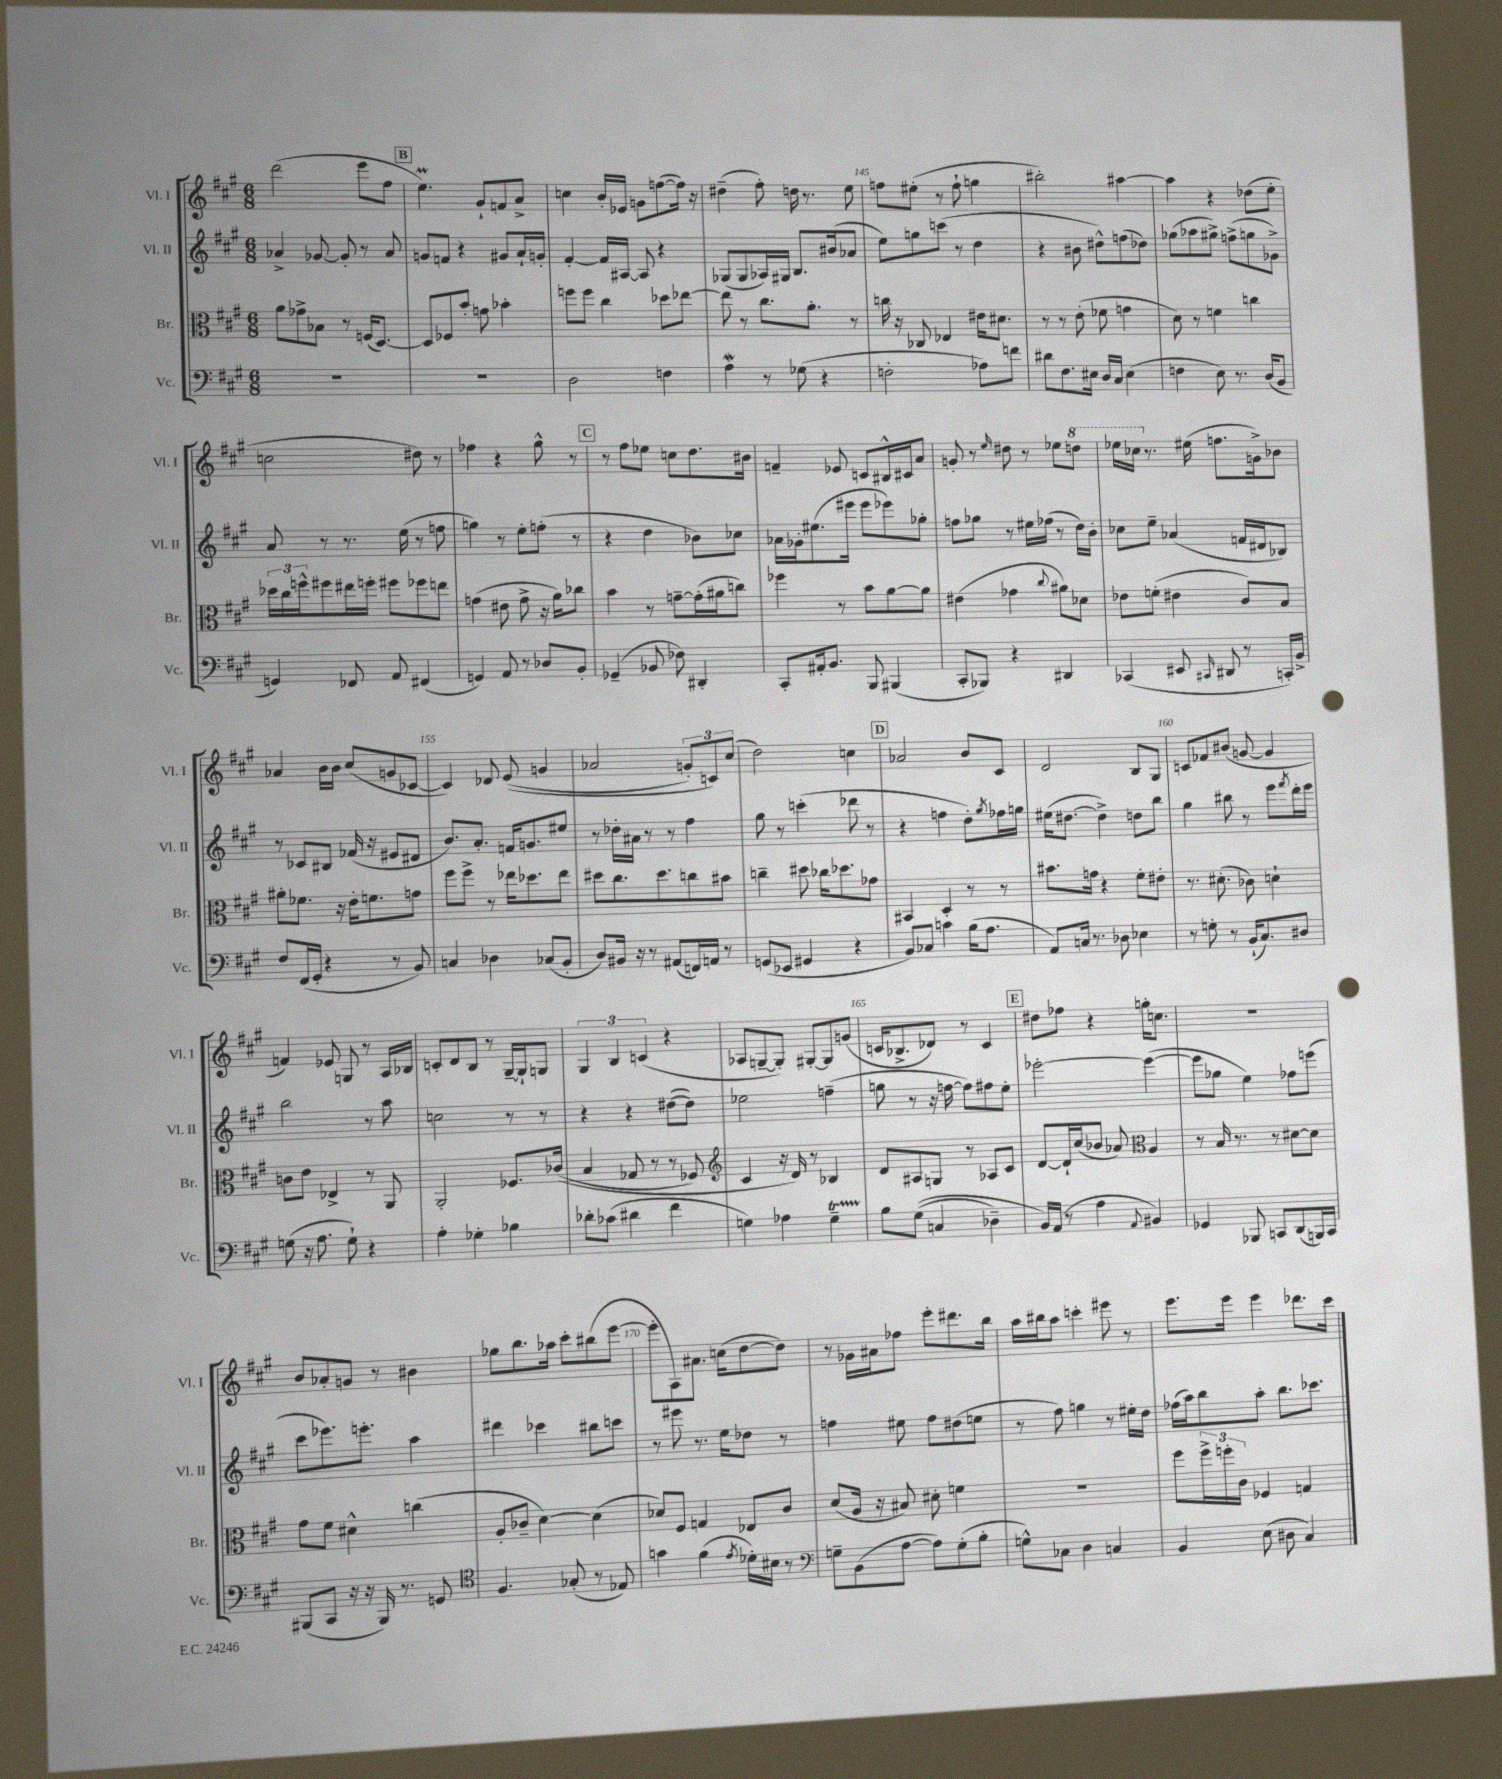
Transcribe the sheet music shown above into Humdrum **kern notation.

**kern	**kern	**kern	**kern
*staff4	*staff3	*staff2	*staff1
*clefF4	*clefC3	*clefG2	*clefG2
*k[f#c#g#]	*k[f#c#g#]	*k[f#c#g#]	*k[f#c#g#]
*M6/8	*M6/8	*M6/8	*M6/8
2.r	8a	4a-^	(2ddd
.	8g-^	.	.
.	8B-	[8g-	.
.	8r	8g-']	.
.	(16F	8r	8eee
.	[8.D)	.	.
.	.	8a-	8ff#
=	=	=	=
2.r	8D]	8g	4.ee)
.	8F-	8f	.
.	8b'	4r	.
.	8g	.	8g#`
.	4b-'	8g#	8f
.	.	16a`	8a^
.	.	16g'	.
=	=	=	=
2D	8ff	[4f#'	4cc
.	8ff	.	.
.	4cc#	16f#]	16b'
.	.	[16A#	16e-
.	.	8A#]	8g
4F	8dd-	4r	([8ff
.	[8ee-	.	16ff])
.	.	.	16r
=	=	=	=
4A	8ee-]	(8G-	(4dd#~
.	8r	8G-	.
8r	8.cc#	16A-)	8ff#')
.	.	16G#	.
(8G-	.	8.B	16dd
.	8.a'	.	8.r
4r	.	.	.
.	.	(16b#	.
.	8r	8a-	8ee
=	=	=	=
2F'	16cc	8ee)	8ff
.	16r	.	.
.	8C-	8gg	(8ee#'
.	4E-	(8ccc	8r
.	.	8r	8ff`
8A-)	16e#	4dd	4gg
.	8.d#	.	.
8f	.	.	.
=	=	=	=
8d#	8r	4r	2bb#')
8.F#	8r	.	.
.	(8e'	8b#	.
16E#	.	.	.
16D	8f-	8dd#^^)	.
16C#	.	.	.
(4E#	4g	(8ff	[4aa#
.	.	8dd-)	.
=	=	=	=
4F	8d)	(8gg-	4aa#]
.	8r	8aa-	.
8E)	4f	8gg#^)	4r
8.r	.	(8ff^	.
.	4cc	8gg	(8dd-
(16D	.	.	.
8BB	.	8g-^)	8ee'
=	=	=	=
4GG)	24dd-	8a	2cc
.	24cc#	.	.
.	24ff^^	.	.
.	8ff#	8r	.
8FF-	16ee#	8.r	.
.	16ff'	.	.
8AA	8ff#	.	.
.	.	(16ee	.
(4FF#	8ff-	8r	8dd#)
.	8ee	8ff	8r
=	=	=	=
4GG)	(4g	4gg)	4ff-
8AA	8e#	8r	4r
8r	8g^	8ee'	.
8D-	16r	(8ff'	8gg#^^
.	16a)	.	.
8BB'	8cc-	8r	8r
=	=	=	=
(4GG-~	4b	4r	8r
.	.	.	8ff#
8BB-	8r	4dd	8ee-
8F-)	[8g~	.	8cc
4DD#'	(16g']	8b-)	8.dd
.	16a#	.	.
.	8cc)	8cc-	.
.	.	.	16b#
=	=	=	=
8CC#'	4ff-	16a-	4f~
.	.	16g-'	.
16AA#'	.	(8.ee#	.
8.BB	.	.	.
.	8r	.	8e-
.	.	16eee#	.
8BBB	8b	8eee#	8c
(4BBB#	[8a	8eee-)	16B#^^
.	.	.	16c#
.	8a]	8gg-'	8a
=	=	=	=
8CC#'	(4e#	8ff	8g'
8BBB-)	.	8gg-	8r
.	.	.	16qqee
4r	4g-	8r	8dd#
.	.	16ee#	8r
.	.	(16ff-	.
.	8qqcc#	.	.
4DD#	8a#)	8r	8ee-
.	8d-	16dd)	8ddd
.	.	16b'	.
=	=	=	=
(4CC-	8e-	8cc-	16eee-
.	.	.	16ccc-
.	(8f'	8ee~	8.r
8EE#	4e#	(4a-	.
.	.	.	(16ee#
16qqCC#	.	.	.
8DD#	.	.	8.ff
8r	8c#)	16f	.
.	.	16d#	16g^)
16CC')	8B	8B-)	8b-
16BB^	.	.	.
=	=	=	=
8F#	8a#'	8r	4a-
(16FF#	8.f-	8c-	.
16GG#'	.	.	.
4r	.	8B#	16b
.	16r	.	16b
.	16e'	(16f-	(8cc#
.	8.f	16r	.
8r	.	8e#	8g
8BB)	8g	8d#	[8c-
=	=	=	=
4C	8ff#	8.b)	4c-])
.	8ff#^	.	.
.	.	8.a'	.
4D-	8r	.	8d-
.	16ee-	16f	&((8e
.	8.dd-	8.g	.
(8C-	.	.	4g
8BB'	8ee-	8ee#	.
=	=	=	=
8D)	8dd#	8r	2a-
16BB#	8.cc#	16dd-'	.
16r	.	16a#	.
8r	.	8r	.
.	8.dd#	.	.
(8AA#	.	8r	.
16FF)	8cc	4ff#	12g')
16AA	.	.	.
.	.	.	12c&)
8r	8b#	.	.
.	.	.	(12cc#
=	=	=	=
(8GG	4cc~	8gg#	2dd)
8EE-	.	8r	.
4GG#	8dd#	(4ccc'	.
.	16cc-	.	.
.	8.dd-	.	.
4r	.	8ddd-	4cc
.	8g-	8r	.
=	=	=	=
8BB)	4BB#	4r	2a-
8C-	.	.	.
4c	4D'	4ff	.
(16B	8r	8dd')	8b
8.A	.	.	.
.	.	8qgg#	.
.	8r	16ff-	8c#
.	.	16gg	.
=	=	=	=
8AA)	8.b#	(16ee#	2d
.	.	[8.dd#	.
16C	.	.	.
8.r	16g	.	.
.	4r	4dd#^])	.
8D-	.	.	.
4E-	8f#'	8dd	8B
.	8e#'	8bb	8G#
=	=	=	=
8r	8.r	4gg#	8c
8G'	.	.	8f-
.	(8.d#'	.	.
8r	.	8bb#	(8b#
(16BB`	8c-)	8r	[8g
8.C#)	.	.	.
.	4d`	8eee	4g]
.	.	8qfff#	.
8D#	.	16ddd'	.
.	.	16eee	.
=	=	=	=
(8G	8c	2bb	4f)
16r	8e	.	.
8.A	.	.	.
.	4E-^	.	8e-
8G`)	.	.	8G
4r	8r	8r	8r
.	8AA	8aa	16A
.	.	.	16B-
=	=	=	=
4A'	2AA'	2cc	8c'
.	.	.	8d
4G-'	.	.	8B
.	.	.	8r
4B-	8.F-	8r	[16G#~
.	.	.	16G#`]
.	.	8r	8G
.	&((16c-	.	.
=	=	=	=
8d-'	4B	4r	6G#
(8c-	.	.	.
.	.	.	6B
4d#	8G-	4r	.
.	.	.	(6c
.	8r	.	.
4f#	8r	([8dd#	4r
.	8F-)	8dd#])	.
=	=	=	=
*	*clefG2	*	*
4G)	4c#	2ee-	8A-
.	.	.	[8G~
4A-	16r	.	8G'])
.	16d&)	.	.
.	8r	.	[8G#'
4G~	4B-	(4ff~	8G#]
.	.	.	(8g
=	=	=	=
8B	8d	8gg	16c
.	.	.	8.B-^
&((8G#	8A#	8r	.
4C	8G	16r	8d-)
.	.	[16ff	.
.	8r	8ff])	8r
4D-~)	8A-	8ff#	4c
.	8c#	8ee'	.
=	=	=	=
16BB&)	[8d	[2eee-'	8dd#
(16AA	.	.	.
8r	16d`]	.	8ff-
.	(16cc#	.	.
4A	8b-	.	4r
.	8a-)	.	.
*	*clefC3	*	*
8qqAA	.	.	.
4BB#)	4A	(4eee-_	16gg'
.	.	.	8.cc
=	=	=	=
4GG-	8r	8eee-]	2.r
.	16B	8gg-	.
.	8.r	.	.
8BBB-	.	4ee)	.
8CC	8r	.	.
(8DD	[8d#	8ff-	.
16BBB)	8d#]	(8eee	.
16CC	.	.	.
=	=	=	=
(8BBB#	8g#	8ccc#	8b
8CC#	8f#	8.eee-)	8a-'
16r	4d#^^	.	8g
16r	.	8.eee'	.
16BBB#)	.	.	8r
8.r	.	.	.
.	(4cc	4aa	4b#
8GG	.	.	.
=	=	=	=
*clefC4	*	*	*
4.F#	8A'	4ddd#	8gg-
.	8c-~	.	8.bb
.	[4d)	4ccc-	.
.	.	.	16aa-
(8G-'	.	.	8ccc#'
8r	(4d]	8bb#	(8bb#
8E-)	.	8ccc	[8eee
=	=	=	=
4g	8d-)	8r	8eee']
.	8F#	8eee#	8A)
(4f#	4G	8.r	8.a#
.	.	16ee	(16cc
8qe	.	.	.
16d-')	8E-	8dd-	[8dd
16B#	.	.	.
8r	8c#	8r	8dd])
=	=	=	=
*clefF4	*	*	*
8G~	(8d	4ff	8r
(8BB	16A	.	16g-
.	16r	.	16a#
[8A	8B#)	8ee#	8ff-
8A])	8d#'	8ff	8eee'
(8G'	4f	(8dd#	8.ddd#
8B'	.	8ee	.
.	.	.	16bb
=	=	=	=
8G^^)	2.r	8r	16aa
.	.	.	16bb#
8C-	.	8ff#)	8aa
4D	.	4gg	4ccc'
4C	.	8r	8eee#
.	.	16ee#'	8r
.	.	16dd	.
=	=	=	=
4BB	8ff#	(16ff-	8.eee
.	.	16aa)	.
.	24ff#^	8bb	.
.	24ff'	.	.
.	.	.	16eee
.	24c#	.	.
(8E	4F-	8aa'	4eee
8D#	.	8.bb	.
4C#)	4G	.	8.ddd-
.	.	8.ccc-	.
.	.	.	16ccc#
==	==	==	==
*-	*-	*-	*-
